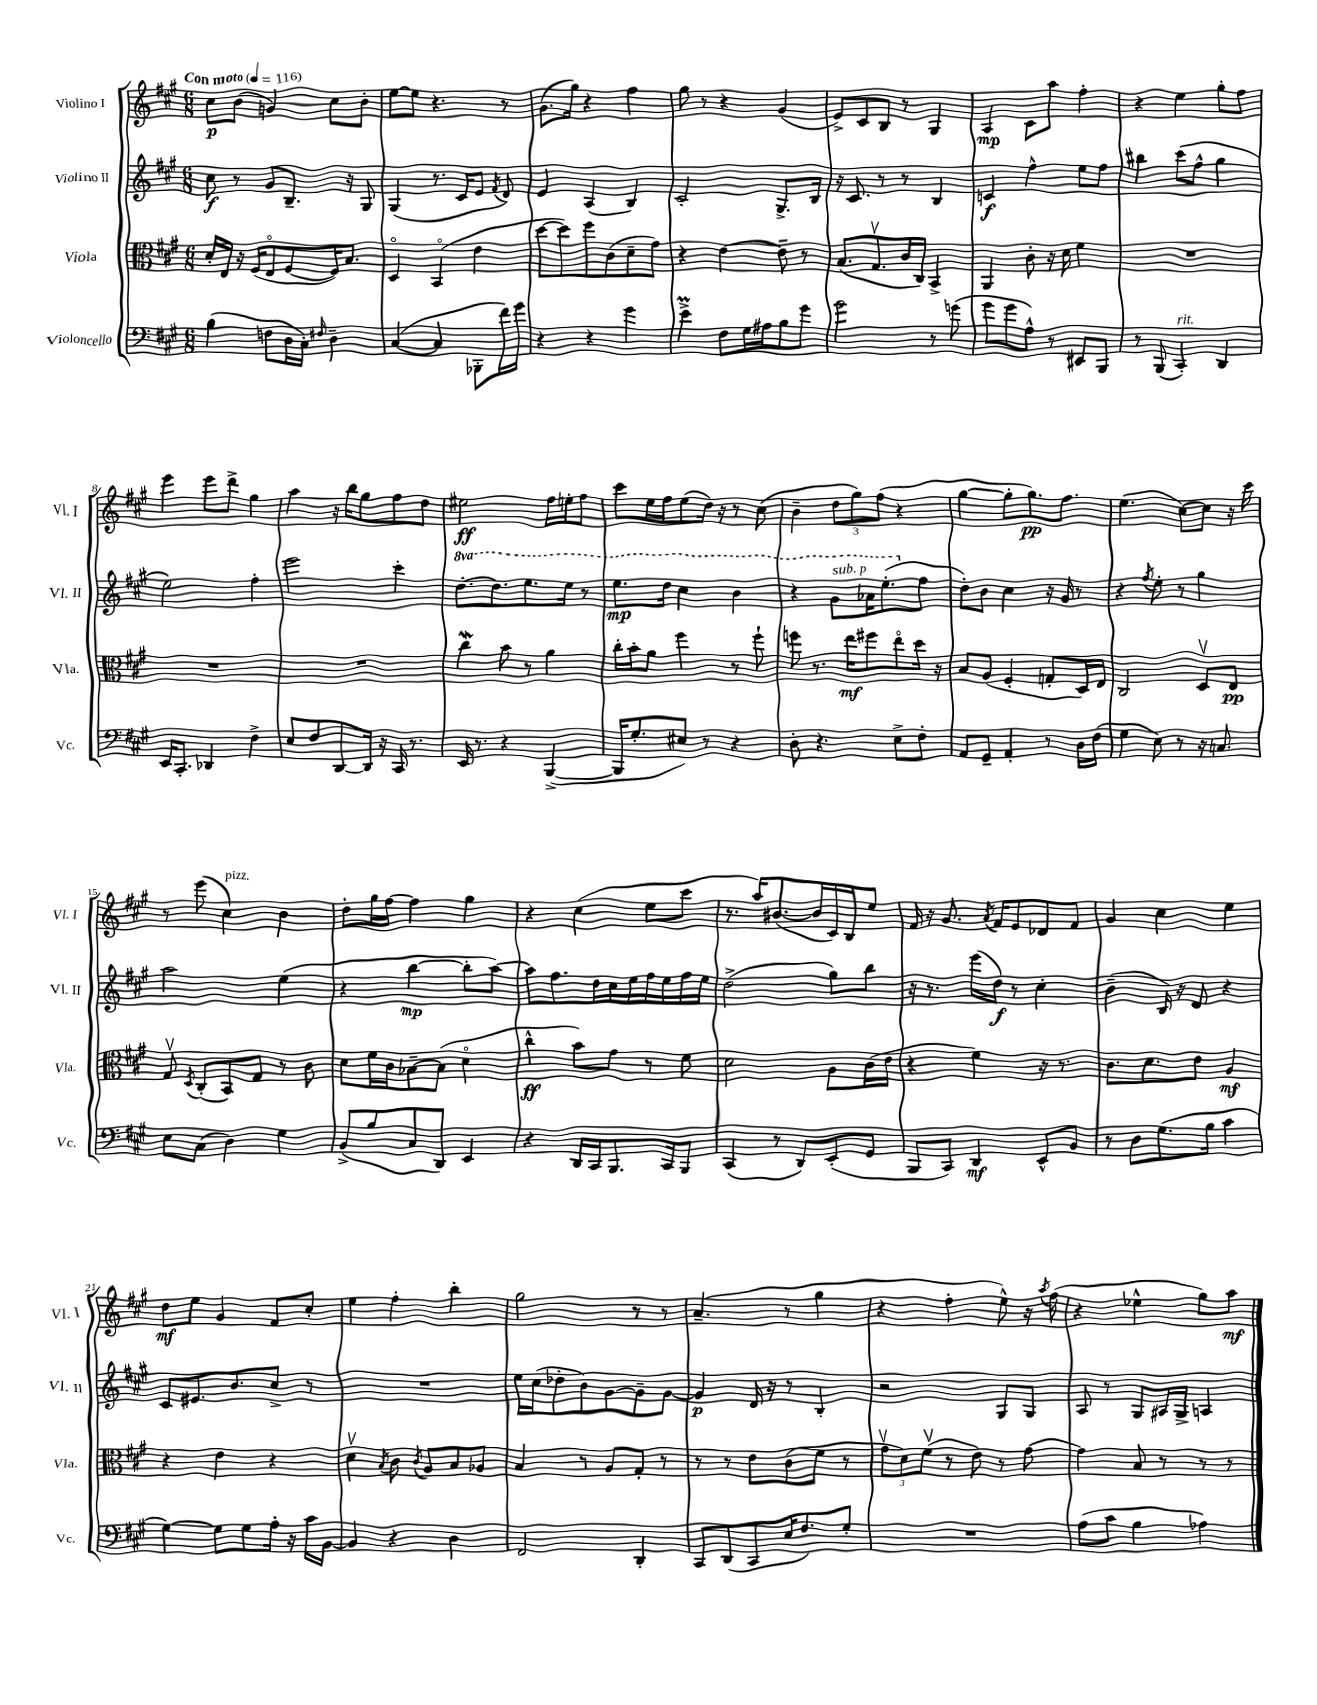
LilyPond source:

<<
\new StaffGroup <<
\new Staff = "s0" \with { instrumentName = "Violino I" shortInstrumentName = "Vl. I" } {
    \clef treble \key a \major \numericTimeSignature \time 6/8 \tempo "Con moto" 4 = 116
    \autoBeamOff cis''8[\p b'8]( g'4) cis''8[ b'8]-. |
    e''8[~ e''8] r4. r8 |
    gis'8.[( gis''16]) r4 fis''4 |
    gis''8 r8 r4 gis'4( |
    e'8[->) cis'8 b8] r8 gis4 |
    a4\mp cis'8[ a''8] fis''4-. |
    r4 e''4 gis''8[-. fis''8] |
    e'''4 e'''8[ d'''8]-> gis''4 |
    a''4 r16 b''16[ gis''8 fis''8 d''8] |
    eis''2\ff fis''16[ e''16-. fis''8] |
    cis'''8[ e''16 fis''16 e''8( d''16]) r16 r8 cis''8( |
    b'4-- \tuplet 3/2 { d''8[ gis''8) fis''8]( } r4 |
    gis''4~ gis''8[-. gis''8.\pp) fis''8.] |
    e''4.( cis''8[~) cis''8] r16 cis'''16 |
    r8 e'''8( cis''4^\markup { \italic "pizz." }) b'4 |
    d''8[-. gis''16 fis''16]~ fis''4 gis''4 |
    r4 cis''4( e''8[ cis'''8] |
    r8. a''16[) bis'8.~( bis'16 cis'16) b16 e''8] |
    fis'16 r16 gis'8. \acciaccatura { a'8 } fis'16[ e'8 des'8 fis'8] |
    gis'4 cis''4 e''4 |
    d''8[\mf e''8] gis'4 fis'8[ cis''8]-. |
    e''4 fis''4-. b''4-. |
    gis''2 r8 r8 |
    a'4.--( r8 gis''4 |
    r4 fis''4-. e''8-^) r16 \acciaccatura { a''8 } fis''16( |
    r4 ees''4-^ gis''8[) a''8]\mf \bar "|." |
}
\new Staff = "s1" \with { instrumentName = "Violino II" shortInstrumentName = "Vl. II" } {
    \clef treble \key a \major \numericTimeSignature \time 6/8 \set Staff.ottavationMarkups = #ottavation-simple-ordinals
    \autoBeamOff cis''8\f r8 gis'8[ b8.]-- r16 gis8 |
    gis4( r8. cis'16[ e'8] \acciaccatura { fis'8 } d'8) |
    e'4 a4( b4) |
    cis'2-. gis8.[-> b16] |
    r16 cis'8. r8 r8 b4 |
    c'4\f fis''4-^ e''8[ fis''8] |
    bis''4 cis'''8[( fis''8]-^ gis''4 |
    e''2) fis''4-. |
    e'''2 cis'''4-. |
    \ottava #1 d'''8.[~-. d'''8. e'''8. e'''16] r8 |
    e'''8.[\mp d'''16] cis'''4 b''4 |
    r4 gis''8[^\markup { \italic "sub. p" } aes''16 e'''8.-.( \ottava #0 fis''8] |
    d''8[-.) b'8] cis''4 r16 gis'16 r8 |
    r4 \acciaccatura { fis''8 } e''8-. r8 gis''4 |
    a''2 e''4( |
    r4 b''4~\mp b''8[-. a''8]~) |
    a''8[ fis''8. d''16 cis''16 e''16 fis''16 e''16 fis''16 e''16] |
    d''2->( gis''8[) b''8] |
    r16 r8. e'''16[( d''16]\f) r8 cis''4-. |
    b'4--( b16) r16 d'8 r4 |
    cis'8[ eis'8. b'8. cis''8]-> r8 |
    R2. |
    e''16[ cis''16( des''8-. b'8) gis'8~ gis'8-- gis'8]~ |
    gis'4\p d'16 r16 r8 b4-. |
    r2 gis8[ gis8] |
    a8 r8 gis8[ ais16 gis16]-> a4 \bar "|." |
}
\new Staff = "s2" \with { instrumentName = "Viola" shortInstrumentName = "Vla." } {
    \clef alto \key a \major \numericTimeSignature \time 6/8
    \autoBeamOff d'16[-. e16] r16 fis16[( e8\flageolet fis8~ fis16) b8.] |
    d4\flageolet b,4\flageolet( e'4 |
    d''8[~ d''8) fis''8 cis'8( d'8-- gis'8]) |
    r4 e'4~ e'8-- r8 |
    b8.[( gis8.\upbow cis'16 cis16]) b,4-> |
    a,4 cis'8-. r16 d'16 fis'4 |
    R2. |
    R2. |
    R2. |
    cis''4\mordent b'8 r8 a'4 |
    cis''16[-. b'16-. a'8] fis''4 r8 fis''8-! |
    f''8 r8. e''16[\mf fis''8 e''8\flageolet d''16] r16 |
    b8[ a8]( fis4-. g8[-. d16) e16] |
    cis2 d8[\upbow e8]\pp |
    gis8\upbow \acciaccatura { d8 } cis8[-.( b,8) gis8] r8 cis'8 |
    d'8[ fis'16 cis'16 bes8~-- bes8]( d'4\flageolet |
    cis''4-^\ff b'8[) gis'8] r8 fis'8 |
    d'2 a8[ cis'16( e'16] |
    r4 fis'4) r16 r8. |
    cis'8.[ d'8. e'8] a4\mf |
    r4 e'4 r4 |
    d'4\upbow \acciaccatura { b8 } cis'8 \acciaccatura { cis'8 } a8[ b8 aes8] |
    b4 r8 a8[ gis8]-. r8 |
    r8 r8 e'8[ cis'8( fis'8] r8 |
    \tuplet 3/2 { gis'8[\upbow d'8) fis'8]\upbow( } r8 e'8) r8 gis'8~ |
    gis'4 b8 r8 r8 r8 \bar "|." |
}
\new Staff = "s3" \with { instrumentName = "Violoncello" shortInstrumentName = "Vc." } {
    \clef bass \key a \major \numericTimeSignature \time 6/8
    \autoBeamOff b4( f8[ d16 cis16]-.) \grace { fis16 } d4-- |
    cis4~( cis4 bes,,8[-. fis'16) gis'16] |
    r4 r4 gis'4 |
    e'4->\prall fis8[ gis16 ais16 b8 gis'8] |
    gis'2 r8 g'8( |
    gis'8[ gis'8 a8]-^) r8 eis,8[ b,,8] |
    r8 b,,8( cis,4-.^\markup { \italic "rit." }) d,4 |
    e,16[ cis,8.]-. des,4 fis4-> |
    e8[ fis8 d,8~ d,16] r16 cis,16 r8. |
    e,16 r8. r4 b,,4~->( |
    b,,16[ gis8.-. eis8]) r8 r4 |
    d8-. r4. e8[-> fis8]-. |
    a,8[ gis,8]-- a,4-. r8 d16[ fis16]( |
    gis4 e8) r8 r16 c8. |
    e8[ cis8]( d4) gis4 |
    b,8[->( b8 cis8 d,8]) e,4 |
    r4 d,16[ cis,16 b,,8. cis,16 b,,8] |
    cis,4( r8 d,8[) e,8-.( gis,8] |
    b,,8[ cis,8]) d,4\mf e,8[-^ b,8] |
    r8 d8[ gis8.( b16] cis'4 |
    gis4~) gis8[ gis8 a16]-. r16 cis'16[ b,16]~ |
    b,4 r4 d4 |
    fis,2 d,4-. |
    cis,8[ d,8( cis,8 e16 fis8.) gis8]-. |
    R2. |
    a8[( cis'8] b4 aes4) \bar "|." |
}
>>
>>
